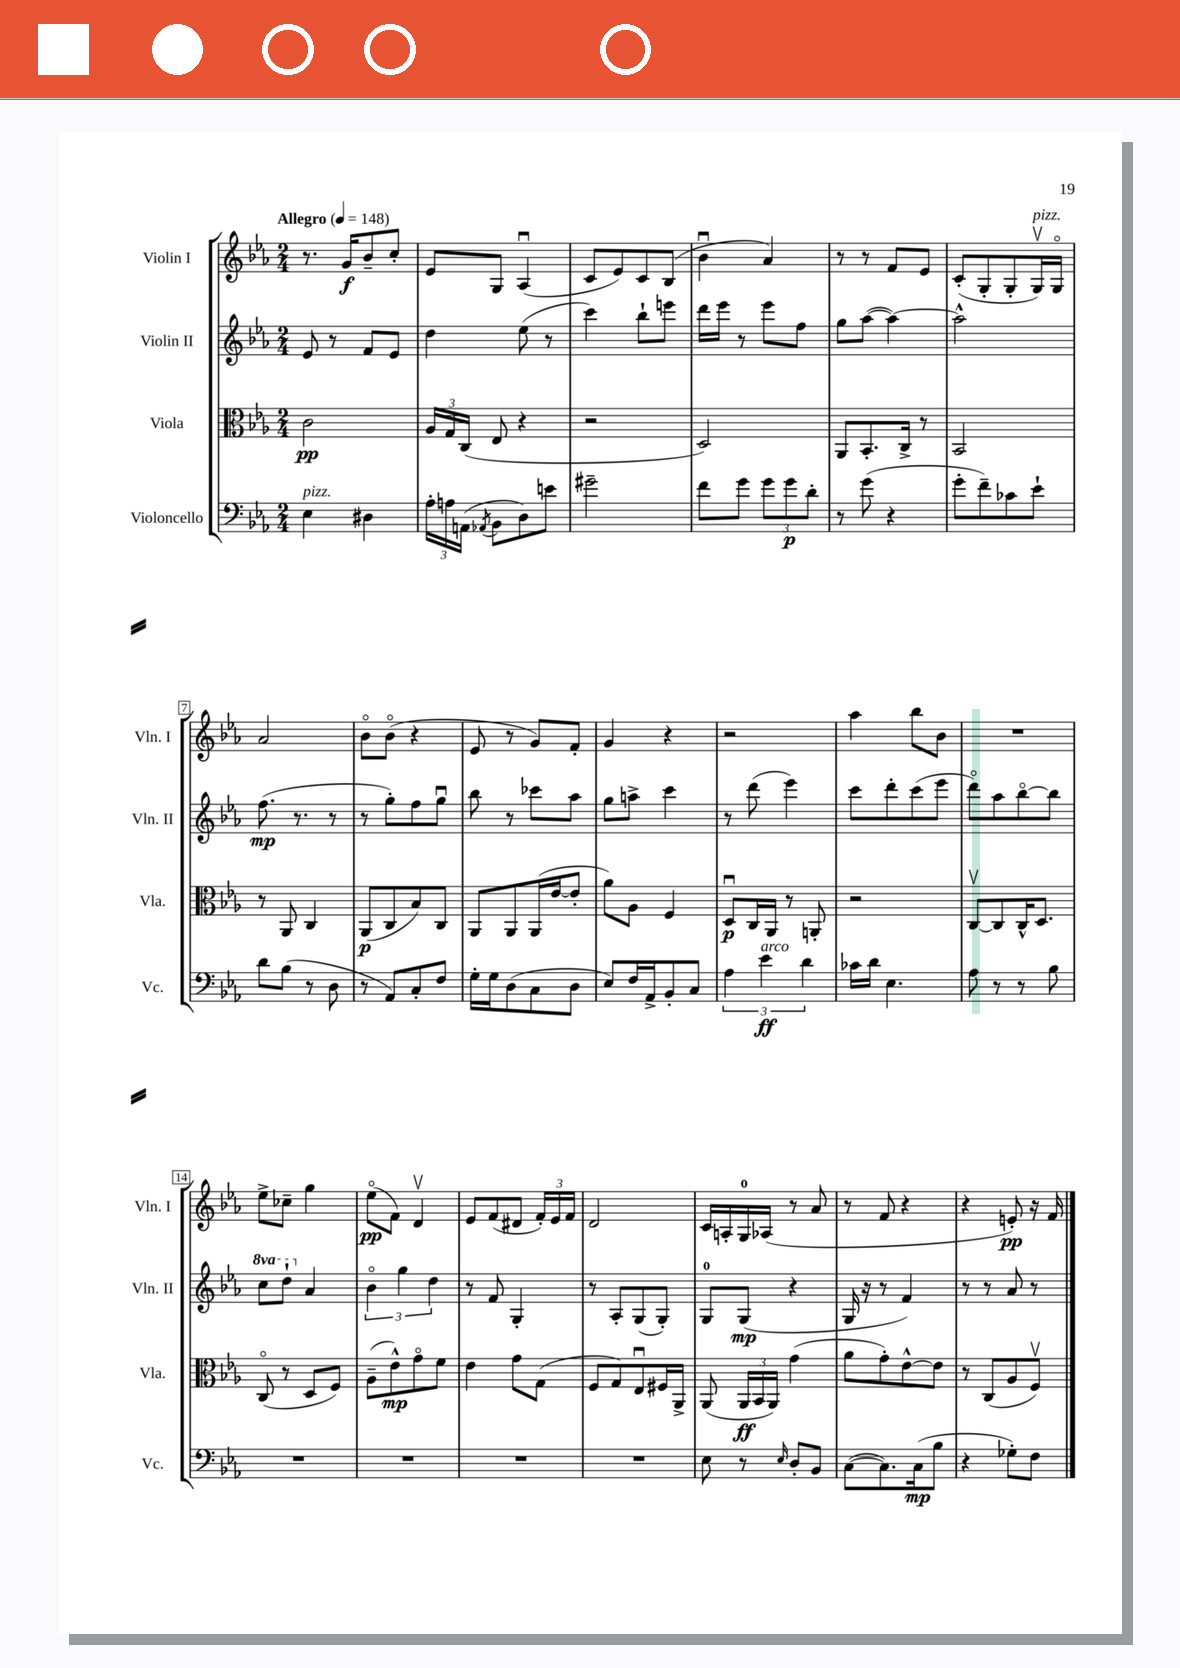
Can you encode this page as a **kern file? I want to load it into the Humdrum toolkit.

**kern	**kern	**kern	**kern
*staff4	*staff3	*staff2	*staff1
*clefF4	*clefC3	*clefG2	*clefG2
*k[b-e-a-]	*k[b-e-a-]	*k[b-e-a-]	*k[b-e-a-]
*M2/4	*M2/4	*M2/4	*M2/4
*MM148	*MM148	*MM148	*MM148
4E-\	2c\	8e-/	8.r
.	.	8r	.
.	.	.	16g/LK
4D#\	.	8f/L	8b-~/
.	.	8e-/J	8cc'/J
=	=	=	=
24A-'\LL	24A-/LL	4dd\	8e-/L
24A\	24G/	.	.
(24AA\JJ	(24C/JJ	.	.
8qAA-/	.	.	.
8BB-\L	8E-/	.	8G/J
8D\)	4r	(8ee-\	(4A-u/
8e\J	.	8r	.
=	=	=	=
2g#~\	2r	4ccc\)	8c/L
.	.	.	8e-/)
.	.	8bb-`\L	8c/
.	.	8eee\J	(8B-/J
=	=	=	=
8f\L	2D/)	16ddd\LL	4b-u\
.	.	16eee-\JJ	.
8g\J	.	8r	.
12g\L	.	8eee-\L	4a-/)
12g\	.	.	.
.	.	8ff\J	.
12d'\J	.	.	.
=	=	=	=
8r	8AA-/L	8gg\L	8r
(8g\	8.BB-'/	([8aa-\J	8r
4r	.	4aa-\_)	8f/L
.	16C^/Jk	.	.
.	8r	.	8e-/J
=	=	=	=
8g'\L	2BB-/	2aa-^^\]	(8c'/L
8f~\)	.	.	8G'/
8c-\	.	.	8G'/
8e-`\J	.	.	16Gv/L)
.	.	.	16Go/JJ
=	=	=	=
8d\L	8r	(8.ff\	2a-/
(8B-\J	8AA-/	.	.
.	.	8.r	.
8r	4C/	.	.
8D\	.	8r	.
=	=	=	=
8r	(8AA-/L	8r	8b-o\L
8AA-/L)	8C/	8gg'\L)	(8b-o\J
8C'/	8B-/)	8ff\	4r
8F/J	8C/J	8ggu\J	.
=	=	=	=
16G'\LL	8AA-/L	8bb-\	8e-/
16G\J	.	.	.
(8D\	8AA-/	8r	8r
8C\	(16AA-/L	8ccc-\L	8g/L)
.	[16e-/J	.	.
8D\J	8e-'/]J	8aa-\J	8f'/J
=	=	=	=
8E-/L)	8a-\L)	8gg\L	4g/
16F/L	8A-\J	8aa^\J	.
16AA-^/J	.	.	.
8BB-'/	4F/	4ccc\	4r
8C/J	.	.	.
=	=	=	=
6A-\	8Du/L	8r	2r
.	16C/L	(8ddd\	.
6e-\	.	.	.
.	16AA-/JJ	.	.
.	8r	4eee-\)	.
6d\	.	.	.
.	8AA'/	.	.
=	=	=	=
16c-\LL	2r	8ccc\L	4aa-\
16d\JJ	.	.	.
4.E-\	.	8ddd'\	.
.	.	(8ccc\	8bb-\L
.	.	8eee-\J	8b-\J
=	=	=	=
8A-\	[8Cv/L	8dddo\L)	2r
8r	8C/]	8aa-\	.
8r	16C^^/K	[8bb-o\	.
.	8.D/J	.	.
8B-\	.	8bb-\]J	.
=	=	=	=
2r	(8Co/	8ccc\L	8ee-^\L
.	8r	8ddd`\J	8cc-~\J
.	8D/L	4a-/	4gg\
.	8F/J)	.	.
=	=	=	=
2r	(8A-~\L	6b-o\	(8ee-o\L
.	8e-^^\)	.	8f\J)
.	.	6gg\	.
.	8go\	.	4dv/
.	.	6dd\	.
.	8f\J	.	.
=	=	=	=
2r	4e-\	8r	8e-/L
.	.	8f/	(8f/
.	8g\L	4G'/	8d#/J
.	(8G\J	.	24f'/LL)
.	.	.	24e-/
.	.	.	24f/JJ
=	=	=	=
2r	8F/L	8r	2d/
.	8G/)	8A-'/L	.
.	8E-u/	(8G/	.
.	16F#/L	8G'/J)	.
.	16AA-^/JJ	.	.
=	=	=	=
8E-\	(8AA-/	8G/L	16c/LL
.	.	.	16A'/
8r	24AA-/LL	(8G/J	16G/
.	24BB-/	.	.
.	.	.	(16A-/JJ
.	24AA-/JJ)	.	.
16qqE-/	.	.	.
8D'/L	(4g\	4r	8r
8BB-/J	.	.	8a-/
=	=	=	=
([8C\L	8a-\L	16G/	8r
.	.	16r	.
8.C\])	8g'\)	8r	8f/
.	[8e-^^\	4f/)	4r
(16C\k	.	.	.
8B-\J	8e-\]J	.	.
=	=	=	=
4r	8r	8r	4r
.	(8C/L	8r	.
8G-'\L)	8A-/	8a-/	8e'/)
8F\J	8Fv/J)	8r	16r
.	.	.	16f/
==	==	==	==
*-	*-	*-	*-
